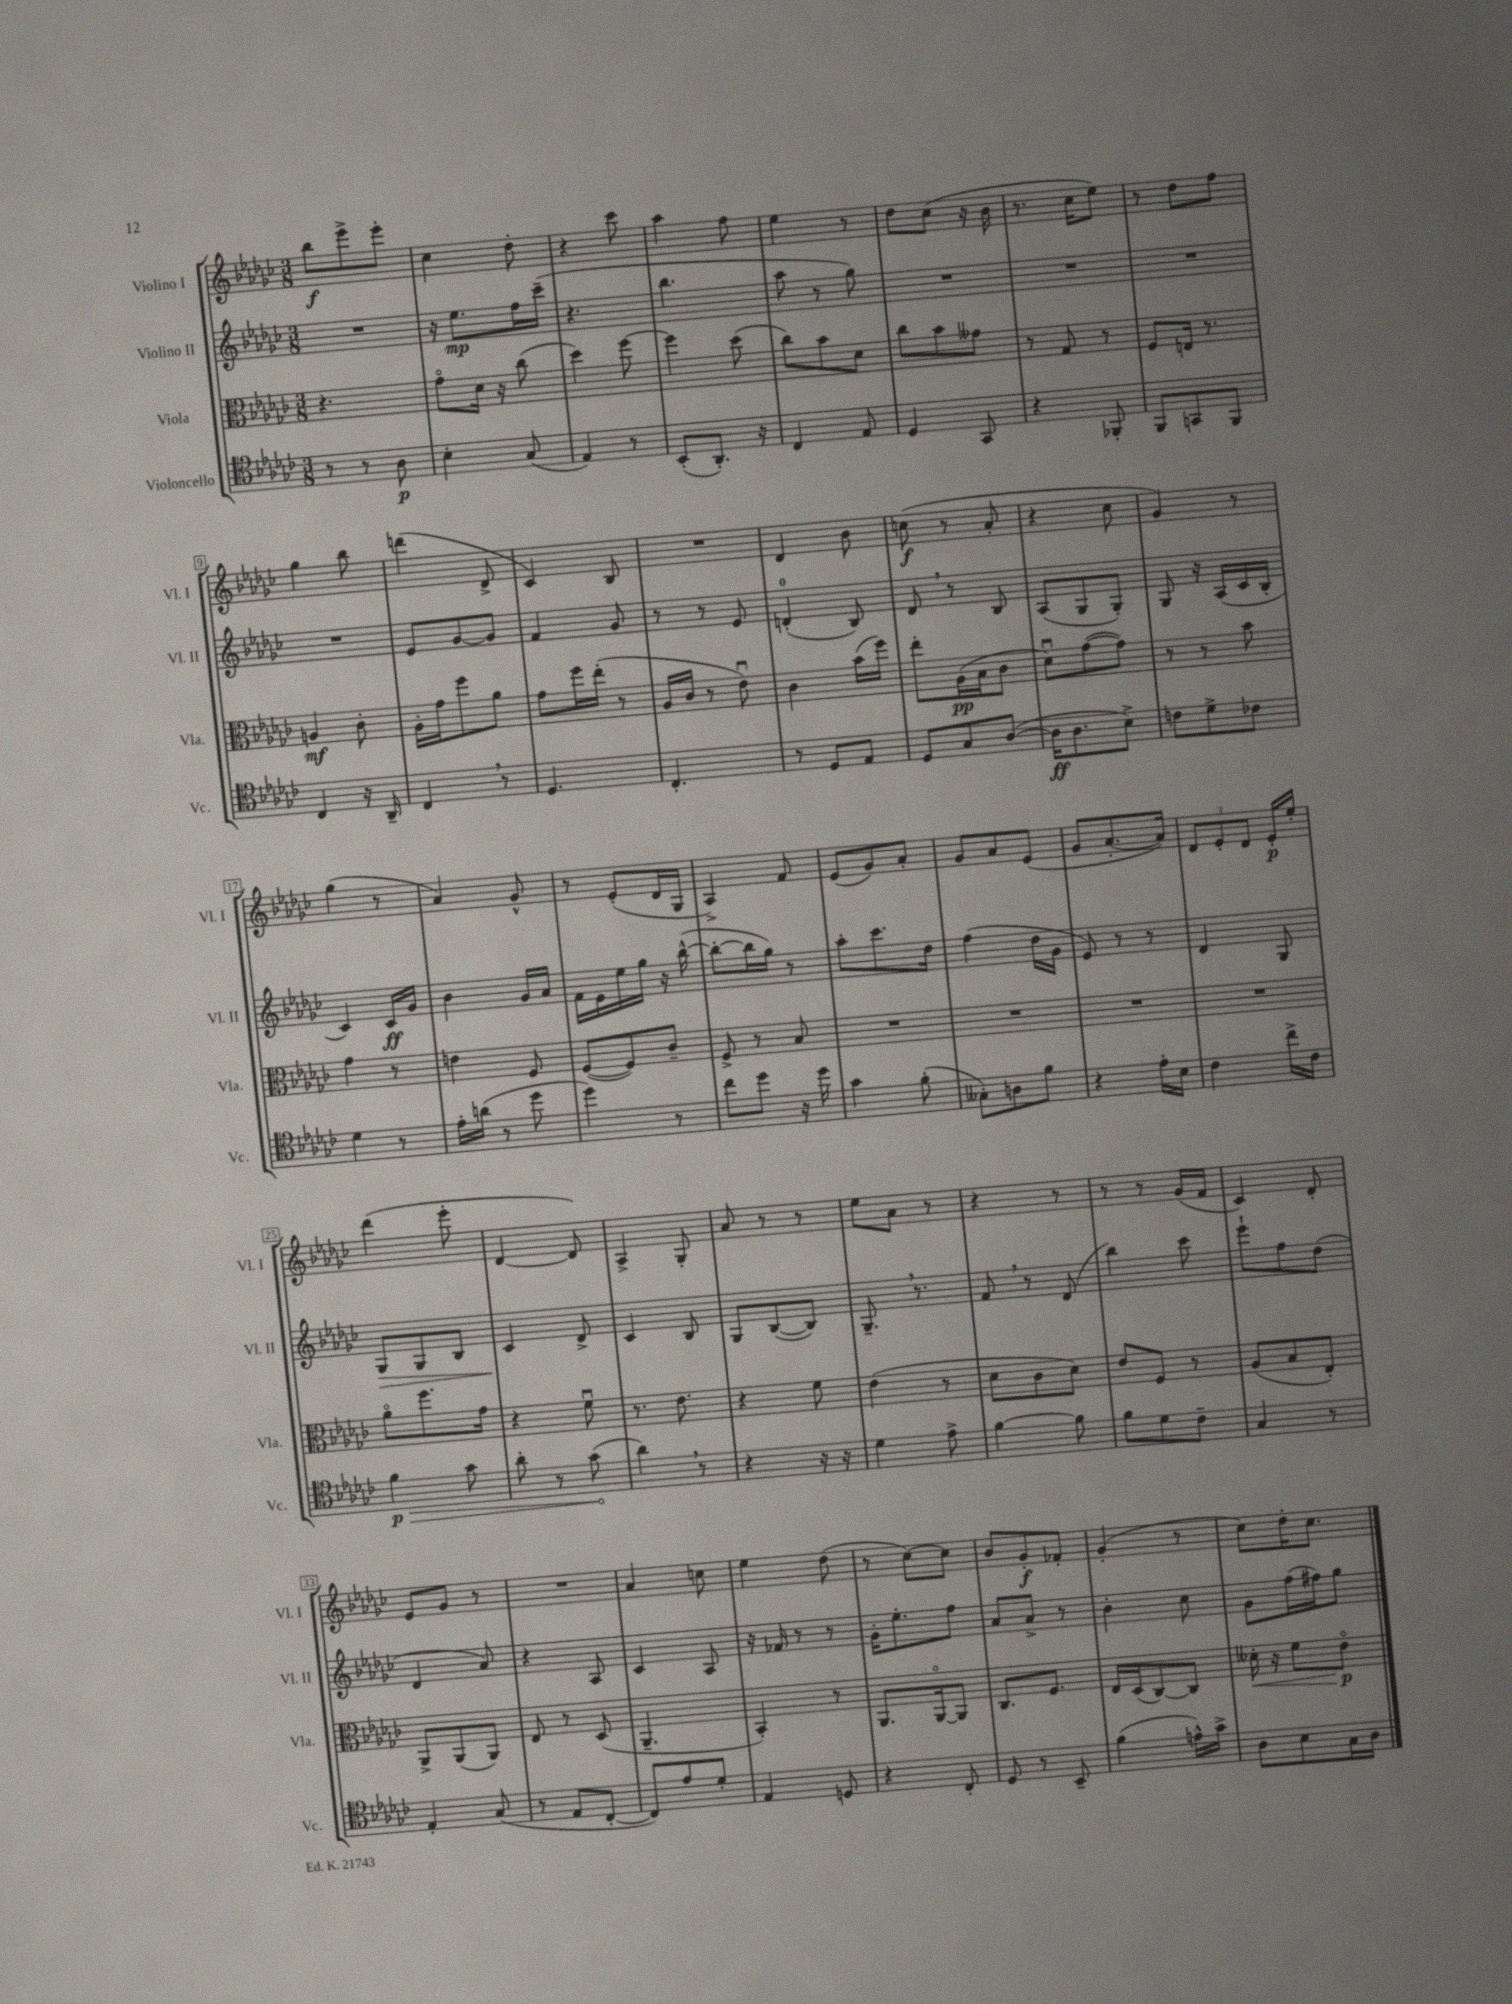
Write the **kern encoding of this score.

**kern	**dynam	**kern	**dynam	**kern	**dynam	**kern	**dynam
*part4	*part4	*part3	*part3	*part2	*part2	*part1	*part1
*staff4	*staff4	*staff3	*staff3	*staff2	*staff2	*staff1	*staff1
*I"Violoncello	*	*I"Viola	*	*I"Violino II	*	*I"Violino I	*
*I'Vc.	*	*I'Vla.	*	*I'Vl. II	*	*I'Vl. I	*
*clefC4	*	*clefC3	*	*clefG2	*	*clefG2	*
*k[b-e-a-d-g-c-]	*	*k[b-e-a-d-g-c-]	*	*k[b-e-a-d-g-c-]	*	*k[b-e-a-d-g-c-]	*
*M3/8	*	*M3/8	*	*M3/8	*	*M3/8	*
=1	=1	=1	=1	=1	=1	=1	=1
8r	.	4.r	.	4.r	.	8bb-\L	f
8r	.	.	.	.	.	8eee-^\	.
8A-\	p	.	.	.	.	8eee-'\J	.
=2	=2	=2	=2	=2	=2	=2	=2
4B-'\	.	8g-\L	.	16r	.	4cc-\	.
.	.	.	.	8.ee-\L	mp	.	.
.	.	16d-\Jk	.	.	.	.	.
.	.	16r	.	.	.	.	.
(8G-/	.	(8cc-\	.	16ff\L	.	8dd-'\	.
.	.	.	.	(16ccc-~\JJ	.	.	.
=3	=3	=3	=3	=3	=3	=3	=3
4E-/)	.	4dd-\)	.	4.r	.	4r	.
8r	.	[8ff\	.	.	.	8ccc-\	.
=4	=4	=4	=4	=4	=4	=4	=4
(8BB-'/L	.	4ff\]	.	4.bb-\	.	4aa-\	.
8.AA-'/J)	.	.	.	.	.	.	.
.	.	(8dd-\	.	.	.	8ff\	.
16r	.	.	.	.	.	.	.
=5	=5	=5	=5	=5	=5	=5	=5
4C-/	.	8cc-\L)	.	8aa-\	.	4ee-\	.
.	.	8b-\	.	8r	.	.	.
8E-/	.	8d-\J	.	8gg-\)	.	8r	.
=6	=6	=6	=6	=6	=6	=6	=6
4D-/	.	8cc-\L	.	4.r	.	8dd-\L	.
.	.	8b-\	.	.	.	(8cc-\J	.
8GG-/	.	8g--X\J	.	.	.	16r	.
.	.	.	.	.	.	16b-\	.
=7	=7	=7	=7	=7	=7	=7	=7
4r	.	8r	.	4.r	.	8.r	.
.	.	8G-/	.	.	.	.	.
.	.	.	.	.	.	16cc-\KL	.
8FF-X'/	.	8r	.	.	.	8ee-\J)	.
=8	=8	=8	=8	=8	=8	=8	=8
8FF/L	.	8F/L	.	4.r	.	8r	.
8GGn/	.	16En/Jk	.	.	.	8dd-\L	.
.	.	8.r	.	.	.	.	.
8FF/J	.	.	.	.	.	8ff\J	.
!!LO:LB:g=z
=9	=9	=9	=9	=9	=9	=9	=9
4C-/	.	4An/	mf	4.r	.	4gg-\	.
16r	.	8c-'\	.	.	.	8bb-\	.
16AA-~/	.	.	.	.	.	.	.
=10	=10	=10	=10	=10	=10	=10	=10
4C-,/	.	16A-'\LL	.	8e-/L	.	(4dddn\	.
.	.	16g-\J	.	.	.	.	.
.	.	8ff\	.	[8g-/	.	.	.
8r	.	8a-\J	.	8g-/J]	.	8d-^/	.
=11	=11	=11	=11	=11	=11	=11	=11
4.D-/	.	8g-\L	.	4f/	.	4c-/)	.
.	.	16ff\L	.	.	.	.	.
.	.	(16ee-'\JJ	.	.	.	.	.
.	.	8r	.	8g-/	.	8B-/	.
=12	=12	=12	=12	=12	=12	=12	=12
4.C-'/	.	16A-/LL	.	8r	.	4.r	.
.	.	16c-/JJ	.	.	.	.	.
.	.	8r	.	8r	.	.	.
.	.	8e-u\)	.	8e-/	.	.	.
=13	=13	=13	=13	=13	=13	=13	=13
8r	.	4c-\	.	(4dn'/	.	4d-/	.
8D-/L	.	.	.	.	.	.	.
8E-/J	.	(16b-\LL	.	8B-/)	.	8b-\	.
.	.	16ff\JJ)	.	.	.	.	.
=14	=14	=14	=14	=14	=14	=14	=14
8D-/L	.	8ee-'\L	.	8d-,/	.	(8ccn\	f
8G-/	.	(16A-\L	pp	8r	.	8r	.
.	.	16B-\J	.	.	.	.	.
([8A-/J	.	8c-\J	.	8B-/	.	8a-'/	.
=15	=15	=15	=15	=15	=15	=15	=15
16A-\KL]	ff	8d-u\L)	.	(8A-/L	.	4r	.
8.A-\	.	.	.	.	.	.	.
.	.	([8g-\	.	8G-/	.	.	.
8B-^\J)	.	8g-\J])	.	8G-'/J)	.	8cc-\	.
=16	=16	=16	=16	=16	=16	=16	=16
8cn\L	.	8r	.	8G-/	.	4g-/)	.
8d-^\	.	8r	.	16r	.	.	.
.	.	.	.	(16A-/LL	.	.	.
8c-X\J	.	8b-\	.	16c-/	.	8r	.
.	.	.	.	16B-'/JJ	.	.	.
!!LO:LB:g=z
=17	=17	=17	=17	=17	=17	=17	=17
4d-\	.	4g-\	.	4c-/)	.	(4gg-\	.
8r	.	8r	.	16c-/LL	ff	8r	.
.	.	.	.	16g-/JJ	.	.	.
=18	=18	=18	=18	=18	=18	=18	=18
16e-'\LL	.	4en\	.	4b-\	.	4a-/)	.
(16an\JJ	.	.	.	.	.	.	.
8r	.	.	.	.	.	.	.
8dd-\	.	8F/	.	16g-/LL	.	8g-^^/	.
.	.	.	.	16a-/JJ	.	.	.
=19	=19	=19	=19	=19	=19	=19	=19
4dd-\)	.	([8F/L	.	16f\LL	.	8r	.
.	.	.	.	16e-\	.	.	.
.	.	8F/])	.	16ee-\	.	(8e-'/L	.
.	.	.	.	16gg-\JJ	.	.	.
8r	.	8c-~/J	.	16r	.	16d-/L	.
.	.	.	.	([16bb-^^\	.	16G-/JJ	.
=20	=20	=20	=20	=20	=20	=20	=20
8cc-\L	.	8F^/	.	8bb-'\L_	.	4A-^/)	.
8dd-\J	.	8r	.	16bb-\L]	.	.	.
.	.	.	.	16gg-\JJ)	.	.	.
16r	.	8B-/	.	8r	.	8f/	.
16dd-\	.	.	.	.	.	.	.
=21	=21	=21	=21	=21	=21	=21	=21
4g-\	.	4.r	.	8aa-'\L	.	(8e-/L	.
.	.	.	.	8.ccc-\	.	8g-/)	.
(8f'\	.	.	.	.	.	8a-'/J	.
.	.	.	.	16dd-\Jk	.	.	.
=22	=22	=22	=22	=22	=22	=22	=22
8G--X'\L)	.	4.r	.	(4ff\	.	8g-/L	.
8An\	.	.	.	.	.	8a-/	.
8f\J	.	.	.	16dd-\LL	.	(8e-/J	.
.	.	.	.	16g-\JJ	.	.	.
=23	=23	=23	=23	=23	=23	=23	=23
4r	.	4.r	.	8e-/)	.	8g-/L	.
.	.	.	.	8r	.	[8.a-'/	.
16e-'\LL	.	.	.	8r	.	.	.
16B-\JJ	.	.	.	.	.	16a-/Jk])	.
=24	=24	=24	=24	=24	=24	=24	=24
4c-\	.	4.r	.	4d-/	.	12d-/L	.
.	.	.	.	.	.	12e-'/	.
.	.	.	.	.	.	12d-/J	.
16cc-^\LL	.	.	.	8G-/	.	16e-'/LL	p
16c-\JJ	.	.	.	.	.	16ee-'/JJ	.
!!LO:LB:g=z
=25	=25	=25	=25	=25	=25	=25	=25
!	!LO:HP:b	!	!	!	!LO:HP:b	!	!
4f\	> p	8a-\L	.	8G-/L	>	(4ddd-\	.
.	.	8.ff\	.	8G-/	.	.	.
8g-\	.	.	.	8B-/J	.	8eee-'\	.
.	.	16g-\Jk	.	.	.	.	.
=26	=26	=26	=26	=26	=26	=26	=26
8a-'\	.	4r	.	4c-/	.	[4d-/	.
8r	.	.	.	.	.	.	.
(8g-\	.	8fu\	.	8d-^/	]	8d-/])	.
.	]	.	.	.	.	.	.
=27	=27	=27	=27	=27	=27	=27	=27
4a-,\)	.	8.r	.	4c-/	.	4A-^/	.
.	.	8.e-\	.	.	.	.	.
8r	.	.	.	8B-/	.	8G-'/	.
=28	=28	=28	=28	=28	=28	=28	=28
4r	.	4r	.	8G-/L	.	8a-/	.
.	.	.	.	([8B-/	.	8r	.
16r	.	8f\	.	8B-/J])	.	8r	.
16r	.	.	.	.	.	.	.
=29	=29	=29	=29	=29	=29	=29	=29
4d-\	.	(4e-\	.	8.G-~,/	.	8ee-\L	.
.	.	.	.	.	.	8a-\J	.
.	.	.	.	8.r	.	.	.
8e-^\	.	8r	.	.	.	8r	.
=30	=30	=30	=30	=30	=30	=30	=30
[4f\	.	8d-\L	.	8f,/	.	4r	.
.	.	8c-\	.	8r	.	.	.
8f\]	.	8d-\J)	.	(8d-/	.	8r	.
=31	=31	=31	=31	=31	=31	=31	=31
8f\L	.	8e-/L	.	4bb-\)	.	8r	.
8d-\	.	8F/J	.	.	.	8r	.
8c-~\J	.	8r	.	8ccc-\	.	(16g-/LL	.
.	.	.	.	.	.	16f/JJ	.
=32	=32	=32	=32	=32	=32	=32	=32
4G-/	.	(8A-/L	.	8eee-`\L	.	4c-/)	.
.	.	8B-/	.	8ff\	.	.	.
8r	.	8E-'/J)	.	(8dd-\J	.	8d-'/	.
!!LO:LB:g=z
=33	=33	=33	=33	=33	=33	=33	=33
4E-'/	.	8AA-^/L	.	4d-/	.	8e-/L	.
.	.	(8AA-/	.	.	.	8g-/J	.
(8G-/	.	8AA-/J)	.	8a-/)	.	8r	.
=34	=34	=34	=34	=34	=34	=34	=34
8r	.	8E-/	.	4r	.	4.r	.
8E-/L	.	8r	.	.	.	.	.
[8C-'/J	.	(8D-/	.	8A-/	.	.	.
=35	=35	=35	=35	=35	=35	=35	=35
8C-/L])	.	4.AA-~/	.	4c-/	.	4a-/	.
8e-/	.	.	.	.	.	.	.
8d-'/J	.	.	.	8A-/	.	8ccn\	.
=36	=36	=36	=36	=36	=36	=36	=36
4E-/	.	4BB-'/)	.	16r	.	4ee-\	.
.	.	.	.	16f-X/	.	.	.
.	.	.	.	8r	.	.	.
8Dn/	.	8r	.	8r	.	(8dd-\	.
=37	=37	=37	=37	=37	=37	=37	=37
4r	.	8.AA-/L	.	16g-'\KL	.	8r	.
.	.	.	.	8.ee-'\	.	.	.
.	.	.	.	.	.	[8cc-\L)	.
.	.	[16AA-/k	.	.	.	.	.
8C-'/	.	8AA-/J]	.	8ff\J	.	8cc-\J]	.
=38	=38	=38	=38	=38	=38	=38	=38
8D-/	.	8.C-/L	.	8a-/L	.	8b-/L	.
8r	.	.	.	8a-^/J	.	8g-'/	f
.	.	8.F/J	.	.	.	.	.
8BB-~/	.	.	.	8r	.	8f-X'/J	.
=39	=39	=39	=39	=39	=39	=39	=39
(4f\	.	16E-/LL	.	4b-'\	.	(4g-'/	.
.	.	(16D-/J	.	.	.	.	.
.	.	[8C-/)	.	.	.	.	.
16en^^\LL)	.	8C-/J]	.	8cc-\	.	8r	.
16g-^\JJ	.	.	.	.	.	.	.
=40	=40	=40	=40	=40	=40	=40	=40
!	!	!	!LO:HP:b	!	!	!	!
8A-\L	.	16d--X'\	<	8g-\L	.	8cc-\L)	.
.	.	16r	.	.	.	.	.
8B-\	.	8f\L	.	(16ff\L	.	16dd-'\K	.
.	.	.	.	16ff#X\J)	.	8.cc-\J	.
16G-\L	.	8e-\J	p	8gg-\J	.	.	.
16A-\JJ	.	.	.	.	.	.	.
.	.	.	[	.	.	.	.
==	==	==	==	==	==	==	==
*-	*-	*-	*-	*-	*-	*-	*-
